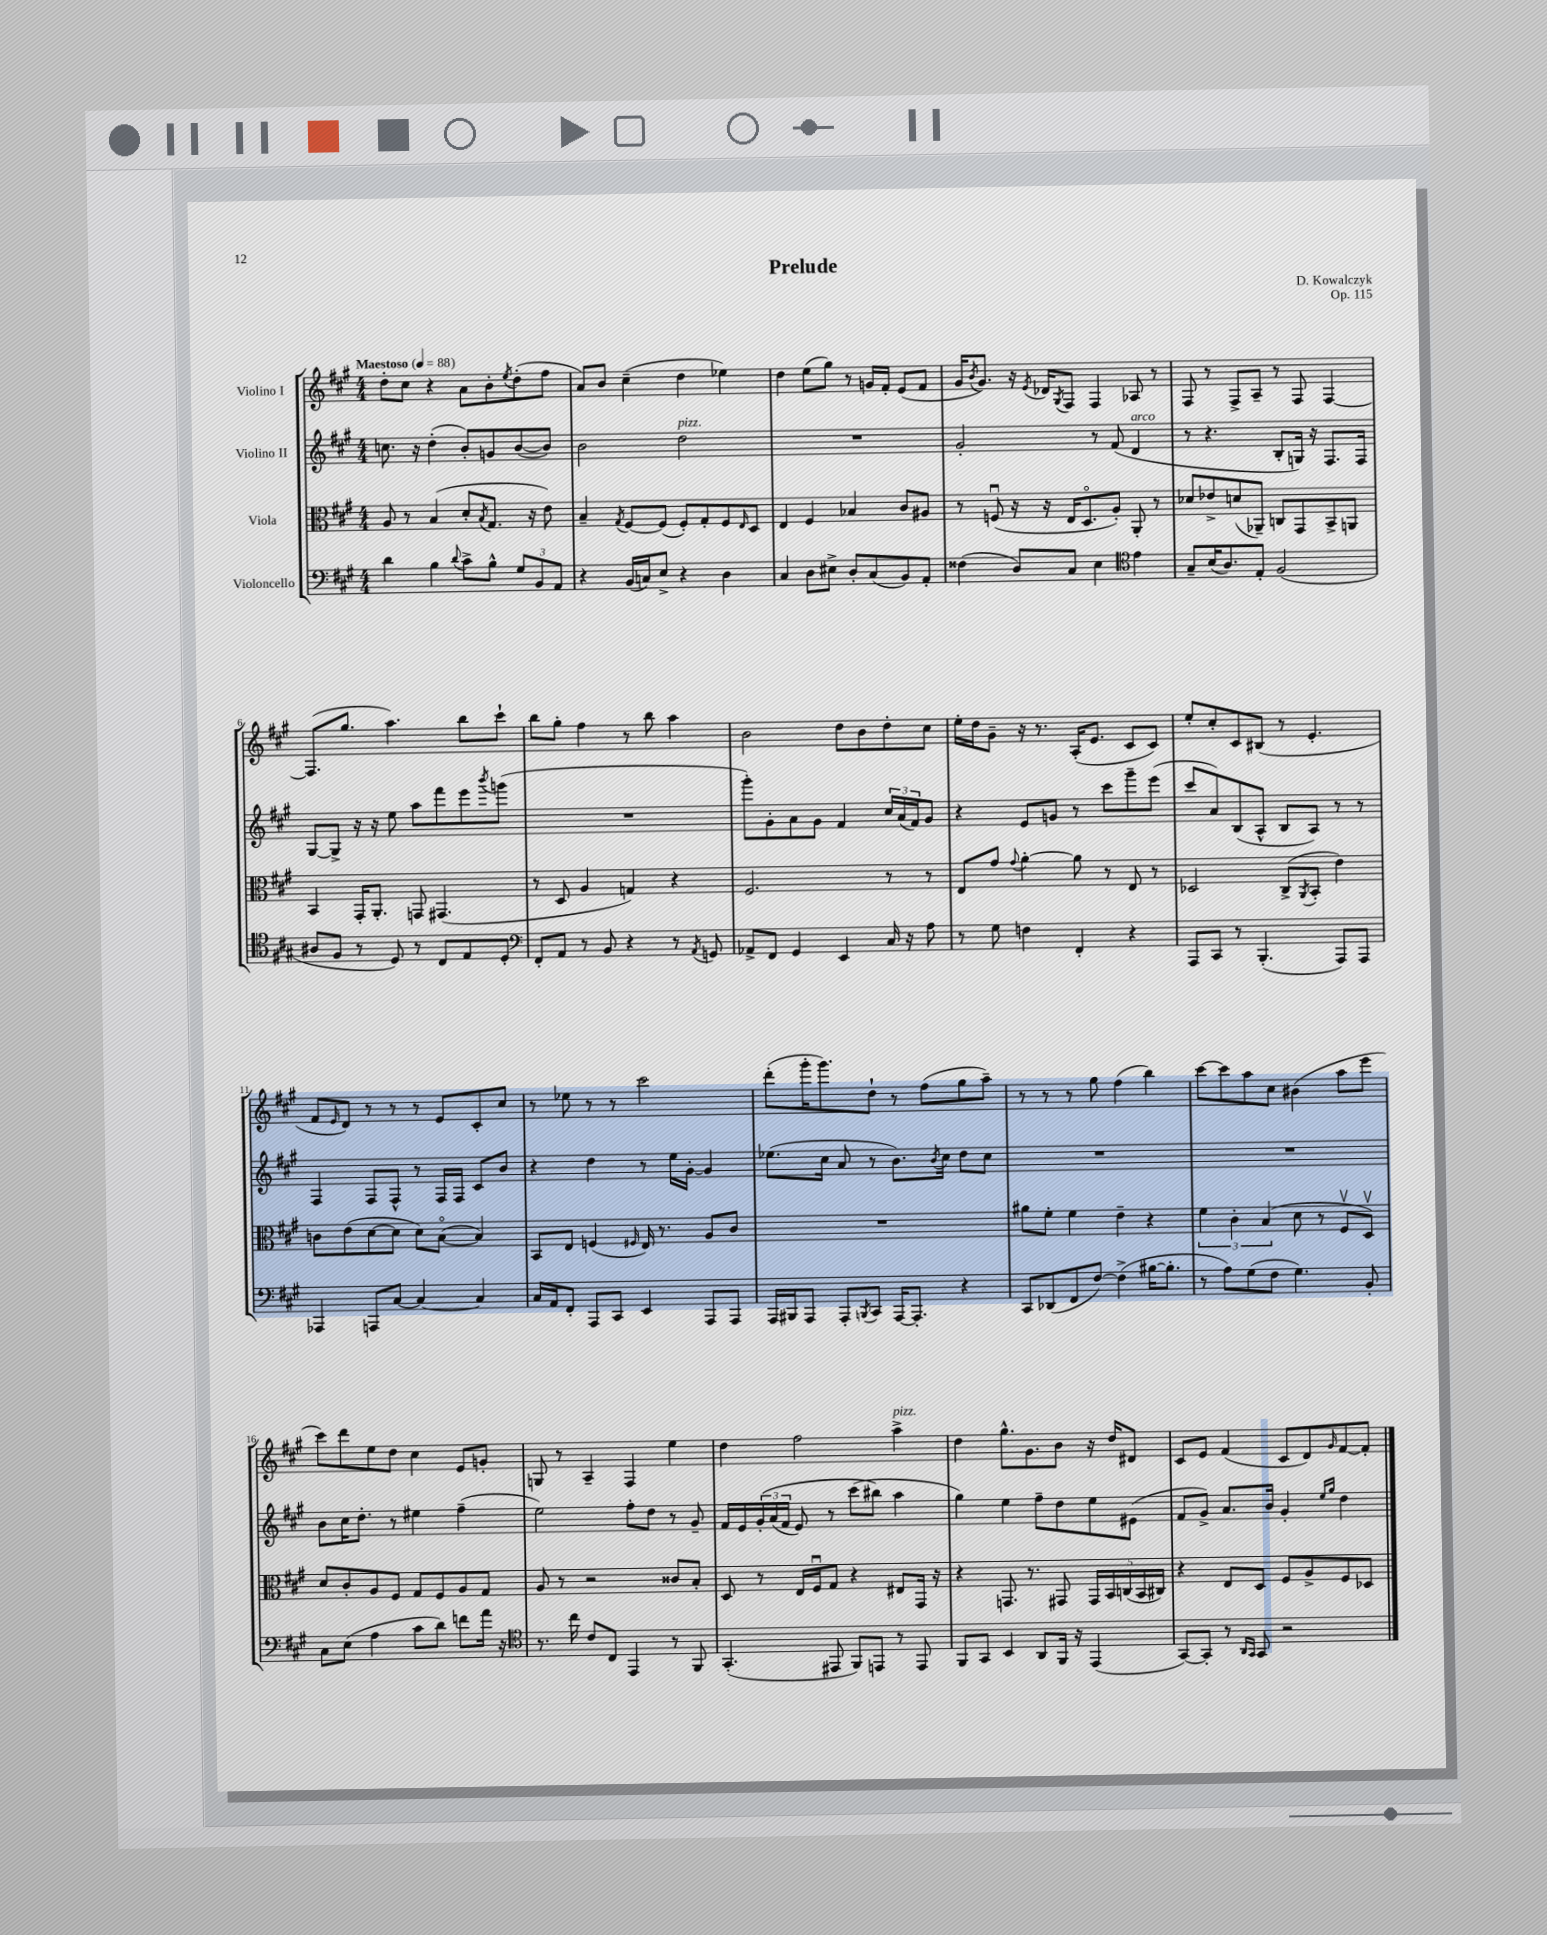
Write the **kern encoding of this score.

**kern	**kern	**kern	**kern
*staff4	*staff3	*staff2	*staff1
*clefF4	*clefC3	*clefG2	*clefG2
*k[f#c#g#]	*k[f#c#g#]	*k[f#c#g#]	*k[f#c#g#]
*M4/4	*M4/4	*M4/4	*M4/4
*MM88	*MM88	*MM88	*MM88
4d	8A	8.cc	8dd'
.	8r	.	8cc#
.	.	16r	.
4B	(4B	(4dd'	4r
8qqd	.	.	.
8c#^	8d'	8b')	8a
.	8qB	.	.
8B^^	8.G#	8g	8b'
.	.	.	8qee
12G#	.	([8b	(8dd'
.	16r	.	.
12BB	.	.	.
.	8e)	8b])	8ff#
12AA	.	.	.
=	=	=	=
4r	4B~	2b	8a)
.	.	.	8b
.	8qG#	.	.
(16BB	[8F#	.	(4cc#~
16C)	.	.	.
8E^	(8F#]	.	.
4r	8F#')	2dd	4dd
.	8G#'	.	.
4D	8F#	.	4ee-)
.	16qqE	.	.
.	8D	.	.
=	=	=	=
4C#	4E	1r	4dd
8D	4F#	.	(8ee
8E#^	.	.	8gg#)
8D'	4B-	.	8r
(8C#	.	.	16g
.	.	.	16f#'
8BB)	8c#	.	(8e
8AA'	8A#	.	8f#
=	=	=	=
(4F##	8r	2g#'	16g#
.	.	.	8qb
.	.	.	8.g#)
.	(8Fu	.	.
8D)	16r	.	16r
.	.	.	8qe
.	16r	.	16d-
.	.	.	8qG#
8C#	16E	.	8F#
.	8.Do	.	.
4E	.	8r	4F#
.	8A')	(8f#	.
*clefC4	*	*	*
4e	8AA'	4d	8A-
.	8r	.	8r
=	=	=	=
8G#~	8d-	8r	8F#
(16B	8e-^	4.r	8r
8.A)	.	.	.
.	(8d	.	8F#^
8E'	8AA-~)	.	8A~
(2F#	8C	8B'	8r
.	8GG#	16G)	8F#
.	.	16r	.
.	8BB^	8.F#	[4F#
.	8AA	.	.
.	.	16F#	.
=	=	=	=
8A#	4BB	[8G#	(8.F#]
8F#	.	8G#^]	.
.	.	.	8.gg#
8r	16GG#'	16r	.
.	8.AA'	16r	.
8D)	.	8ee	4.aa)
8r	8GG	8aa	.
8C#	(4.GG#	8fff#	.
8E	.	8eee	8bb
.	.	8qbbb	.
8D'	.	(8ggg	8ccc#`
=	=	=	=
*clefF4	*	*	*
8FF#'	8r	1r	8bb
8AA	8D	.	8gg#'
8r	4A	.	4ff#
8BB	.	.	.
4r	4G)	.	8r
.	.	.	8bb
8r	4r	.	4aa
8qAA	.	.	.
8GG	.	.	.
=	=	=	=
8AA-^	2.F#	8ggg#')	2b
8FF#	.	8g#'	.
4GG#	.	8a	.
.	.	8g#	.
4EE	.	4f#	8dd
.	.	.	8b
16C#	8r	24cc#	8dd'
.	.	(24a	.
16r	.	.	.
.	.	24f#)	.
8A	8r	8g#	8cc#
=	=	=	=
8r	8E	4r	16ee'
.	.	.	16dd
8G#	8g#	.	8g#~
.	8qqg#	.	.
4F	[4a'	8e	16r
.	.	.	8.r
.	.	8g	.
4FF#'	8a]	8r	(16A'
.	.	.	8.e
.	8r	8ccc#	.
4r	8E	8ggg#~	8c#
.	8r	(8eee	8c#)
=	=	=	=
8AAA	2D-	8ccc#	8ee'
8CC#	.	8a)	8cc#'
8r	.	(8B	8c#
(4.BBB'	.	8A^^	(8B#
.	(8C#^	8B	8r
.	8qAA	.	.
.	8BB'	8A)	4.e'
8AAA)	4e)	8r	.
8AAA	.	8r	.
=	=	=	=
4AAA-	8c	4F#	8f#
.	.	.	16qqe
.	(8e	.	8d)
8AAA	[8d	8F#	8r
[8C#	8d]	8F#^^	8r
4C#_	8d)	8r	8r
.	([8Bo	16F#	8e
.	.	16F#	.
4C#]	4B])	8c#	8c#'
.	.	8b	8cc#
=	=	=	=
16C#	8BB	4r	8r
16AA	.	.	.
8FF#'	8E	.	8ee-
8AAA	(4F	4dd	8r
8CC#	.	.	8r
.	16qqF#	.	.
4EE	16E)	8r	2ccc#
.	8.r	.	.
.	.	16ee	.
.	.	[16g#'	.
8AAA	8A	4g#]	.
8AAA	8c#	.	.
=	=	=	=
16AAA	1r	(8.ee-	(8ddd'
16BBB#	.	.	.
8AAA	.	.	16ggg#'
.	.	16cc#	8.ggg#)
8AAA'	.	8a	.
8qBBB	.	.	.
8CC#	.	8r	8dd`
[16AAA	.	8.b)	8r
8.AAA']	.	.	.
.	.	.	(8ff#
.	.	8qb	.
.	.	16cc#	.
4r	.	8dd	8gg#
.	.	8cc#	8aa~)
=	=	=	=
8CC#	8a#	1r	8r
(8DD-	8f#'	.	8r
8FF#	4f#	.	8r
[8F#)	.	.	8gg#
(4F#^]	4e~	.	(4ff#
[16B#	4r	.	4bb)
8.B#']	.	.	.
=	=	=	=
8r	6f#	1r	[8ccc#
8A)	.	.	8ccc#]
.	6c#'	.	.
(8G#	.	.	8aa
.	(6B	.	.
8F#	.	.	8cc#
4.G#)	8d	.	(4b#
.	8r	.	.
.	8F#v	.	8aa
8BB'	8Dv)	.	8eee
=	=	=	=
8C#	8d	8b	8ccc#)
(8E	8c#'	16cc#	8ddd
.	.	8.dd'	.
4A	8A	.	8ee
.	8F#	8r	8dd
8c#	8G#	4ee#	4cc#
8d)	8F#	.	.
8f	8A	(4ff#~	8e
16a	8G#	.	8g'
16r	.	.	.
=	=	=	=
*clefC4	*	*	*
8.r	8A	2ee)	8G
.	8r	.	8r
16cc#	.	.	.
8c#	2r	.	4A~
8C#	.	.	.
4EE	.	8ff#'	4F#
.	.	8dd	.
8r	8c##	8r	4ee
8FF#	8B'	8g#~	.
=	=	=	=
(4.GG#'	8D	16f#	4dd
.	.	16e	.
.	8r	&(24g#'	.
.	.	(24a	.
.	.	24f#	.
.	16E	8e)	2ff#
.	16F#u	.	.
8EE#	8G#	8r	.
8FF#)	4r	(8ccc#	.
8EE	.	8bb#&)	.
8r	8E#	4aa	4aa^
8EE	16GG#	.	.
.	16r	.	.
=	=	=	=
8FF#	4r	4gg#)	4dd
8GG#	.	.	.
4BB	8.GG	4ee	8.gg#^^
.	8.r	.	8.g#
8AA	.	8ff#~	.
16FF#	8GG#	8dd	8b
16r	.	.	.
(4EE	20GG#	8ee	16r
.	20BB	.	.
.	.	.	16dd
.	(20C	.	.
.	.	(8e#	8d#
.	20BB	.	.
.	20C#)	.	.
=	=	=	=
[8GG#)	4r	8f#	8c#
8GG#']	.	8g#^)	8e
8r	8E	8.a	(4f#
16qqAA	.	.	.
16qqGG#	.	.	.
8GG#	8D	.	.
.	.	16b	.
2r	8F#	4g#'	8c#
.	8A^	.	8d)
.	.	16qqee	.
.	.	16qqgg#	16qqg#
.	8F#	4dd	[8f#
.	8D-	.	8f#']
==	==	==	==
*-	*-	*-	*-
